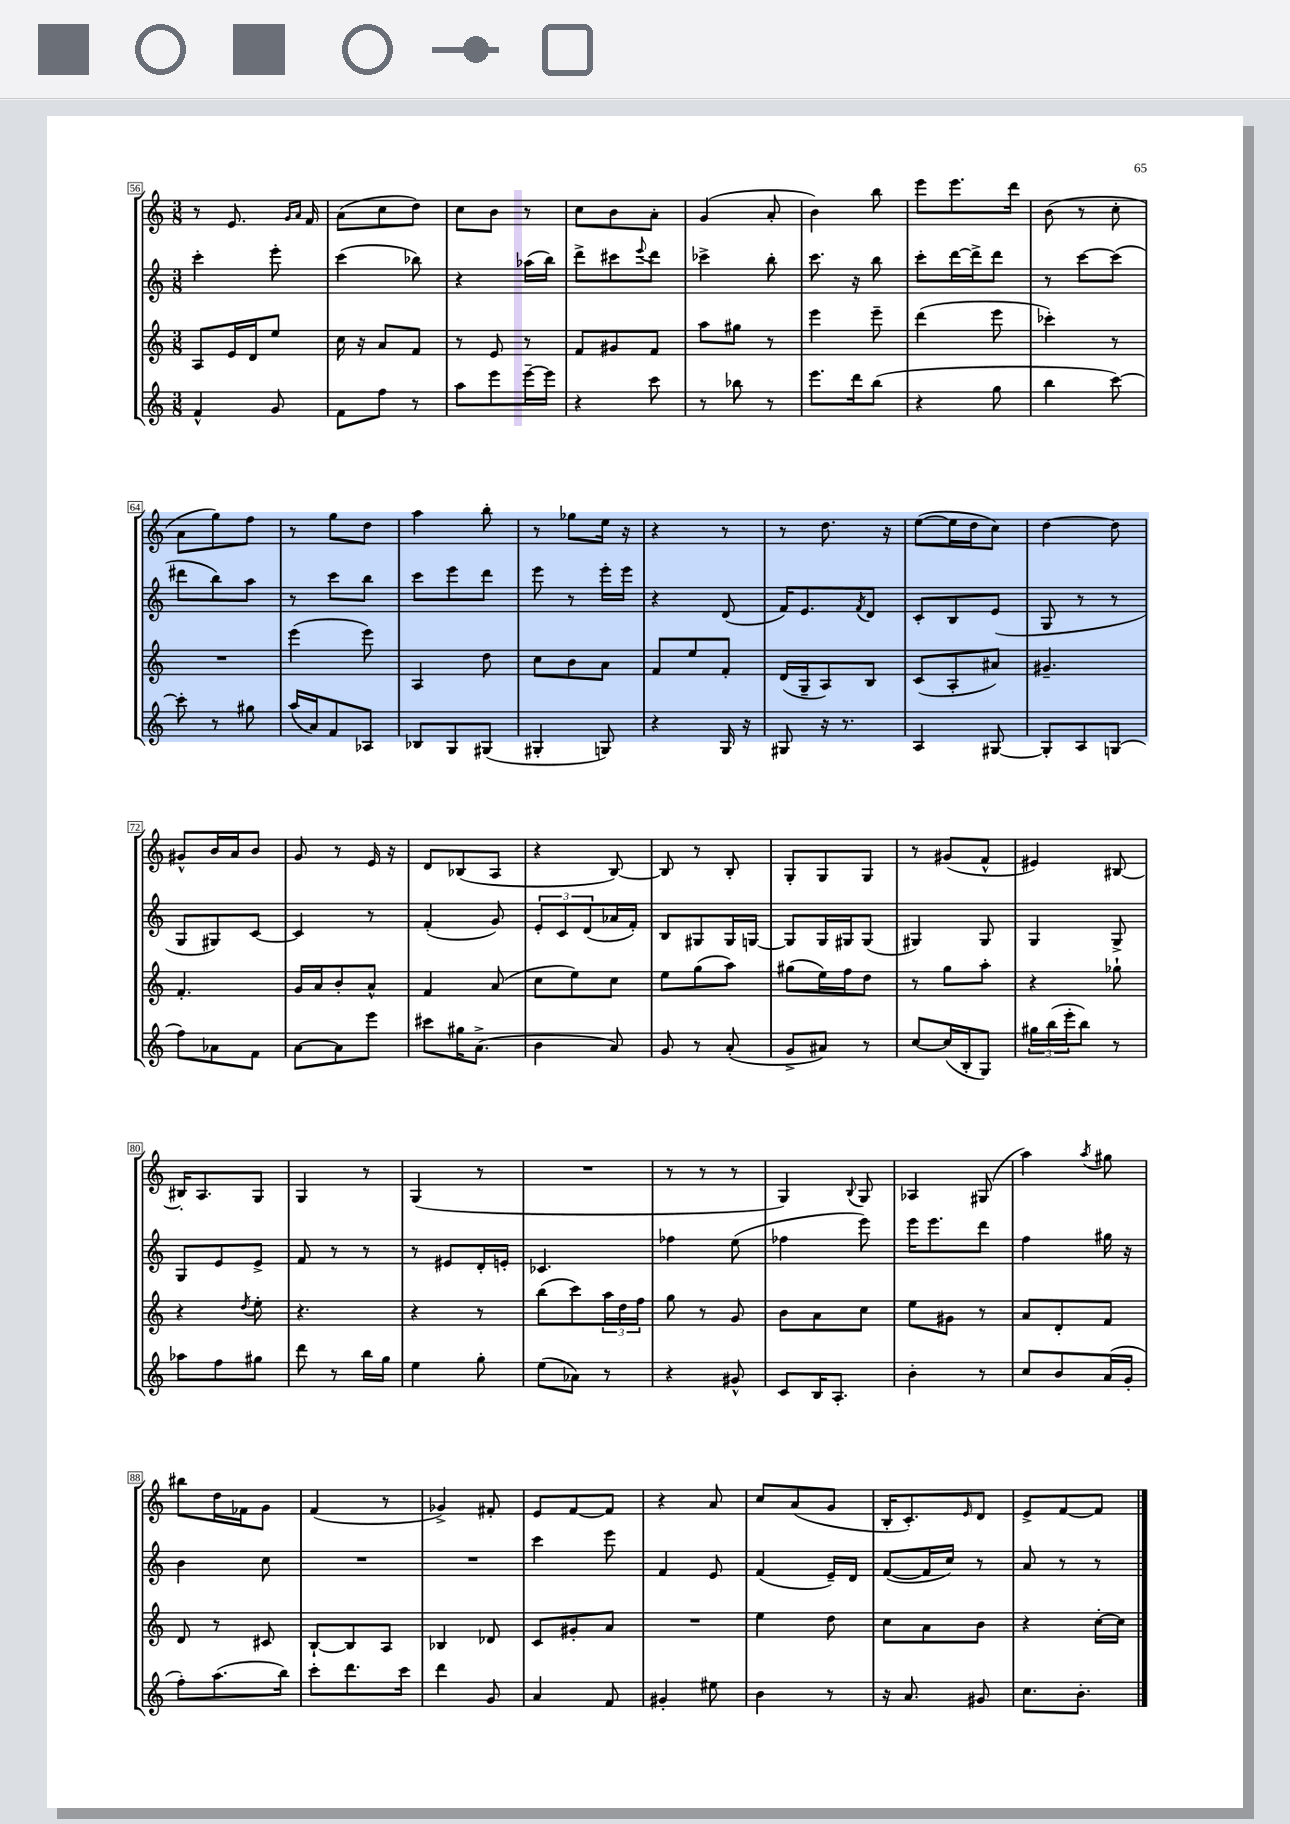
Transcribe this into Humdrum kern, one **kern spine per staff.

**kern	**kern	**kern	**kern
*part4	*part3	*part2	*part1
*staff4	*staff3	*staff2	*staff1
*clefG2	*clefG2	*clefG2	*clefG2
*k[]	*k[]	*k[]	*k[]
*M3/8	*M3/8	*M3/8	*M3/8
=56	=56	=56	=56
4f^^/	8A/L	4ccc'\	8r
.	16e/L	.	8.e/
.	16d/J	.	.
8g/	8ee/J	8eee'\	.
.	.	.	16qqg/LL
.	.	.	16qqa/JJ
.	.	.	16f/
=57	=57	=57	=57
8f\L	16cc\	(4ccc\	(8a\L
.	16r	.	.
8ff\J	8a/L	.	8cc\
8r	8f/J	8bb-X\)	8dd\J)
=58	=58	=58	=58
8aa\L	8r	4r	8cc\L
8eee\	8e/	.	8b\J
[16eee~\L	8r	(16aa-X\LL	8r
16eee\JJ]	.	16bb\JJ)	.
=59	=59	=59	=59
4r	8f/L	8ddd^\L	8cc\L
.	8g#X/	8ccc#X\	8b\
.	.	8qqeee/	.
8ccc\	8f/J	8ddd\J	8a'\J
=60	=60	=60	=60
8r	8aa\L	4ccc-X^\	(4g/
8bb-X\	8gg#X\J	.	.
8r	8r	8bb'\	8a'/
=61	=61	=61	=61
8.eee\L	4eee\	8.ccc\	4b\)
16ddd\k	.	16r	.
(8bb\J	8eee~\	8bb\	8bb\
=62	=62	=62	=62
4r	(4ddd\	8ccc'\L	8eee\L
.	.	[16ddd\L	8.eee\
.	.	16ddd^\J]	.
8gg\	8eee\	8ddd\J	.
.	.	.	16ddd\Jk
=63	=63	=63	=63
4bb\	4ccc-X'\)	8r	(8b\
.	.	[8ccc\L	8r
[8ccc\)	8r	(8ccc\J]	8cc'\
!!LO:LB:g=z
=64	=64	=64	=64
8ccc'\]	4.r	8ddd#X\L	8a\L
8r	.	8bb\)	8gg\)
8gg#X\	.	8aa\J	8ff\J
=65	=65	=65	=65
(16aa/LL	(4eee\	8r	8r
16a/J)	.	.	.
8f/	.	8ccc\L	8gg\L
8A-X/J	8eee\)	8bb\J	8dd\J
=66	=66	=66	=66
8B-X/L	4A/	8ccc\L	4aa\
8G/	.	8eee\	.
(8G#X/J	8dd\	8ddd\J	8bb'\
=67	=67	=67	=67
4G#X'/	8cc\L	8eee\	8r
.	8b\	8r	8gg-X\L
8Gn/)	8a\J	16eee'\LL	16ee\Jk
.	.	16eee\JJ	16r
=68	=68	=68	=68
4r	8f/L	4r	4r
.	8ee/	.	.
16G/	8f'/J	(8d/	8r
16r	.	.	.
=69	=69	=69	=69
8G#X/	(16d/LL	16f/KL)	8r
.	16G~/J	8.e/	.
16r	8A/)	.	8.dd\
8.r	.	.	.
.	.	8qf/	.
.	8B/J	8d/J	.
.	.	.	16r
=70	=70	=70	=70
4A/	(8c/L	8c'/L	([8ee\L
.	8A'/	8B/	16ee\L]
.	.	.	16dd\J
[8G#X/	8a#X/J)	(8e/J	8cc\J)
=71	=71	=71	=71
8G#'/L]	4.g#X~/	8G/	[4dd\
8A/	.	8r	.
(8Gn/J	.	8r	8dd\]
!!LO:LB:g=z
=72	=72	=72	=72
8ff\L)	4.f'/	8G/L	8g#X^^/L
8a-X\	.	8G#X/)	16b/L
.	.	.	16a/J
8f\J	.	[8c/J	8b/J
=73	=73	=73	=73
[8a\L	16g/LL	4c/]	8g/
.	16a/J	.	.
8a\]	8b'/	.	8r
8eee\J	8a^^/J	8r	16e/
.	.	.	16r
=74	=74	=74	=74
8ccc#X\L	4f/	(4f'/	8d/L
16gg#X\K	.	.	(8B-X/
(8.a^\J	.	.	.
.	(8a/	8g/)	8A/J
=75	=75	=75	=75
4b\	8cc\L	12e'/L	4r
.	.	12c/	.
.	8ee\)	.	.
.	.	(12d/	.
8a/)	8cc\J	16a-X/L	[8B/)
.	.	16f'/JJ)	.
=76	=76	=76	=76
8g/	8ee\L	8B/L	8B/]
8r	(8gg\	8G#X/	8r
(8a'/	8aa\J)	16G#/L	8B'/
.	.	[16Gn/JJ	.
=77	=77	=77	=77
8g^/L	(8gg#X\L	8G/L]	8G'/L
8a#X/J)	16ee\L)	16G/L	8G/
.	16ff\J	16G#X/J	.
8r	8dd\J	(8G#/J	8G/J
=78	=78	=78	=78
[8cc/L	8r	4G#X/)	8r
(16cc/L]	8gg\L	.	(8g#X/L
16B'/J	.	.	.
8G/J)	8aa'\J	8G#/	8f^^/J
=79	=79	=79	=79
24gg#X\LL	4r	4G/	4e#X/)
(24bb\	.	.	.
24eee'\J	.	.	.
8bb\J)	.	.	.
8r	8gg-X`\	8G^/	[8B#X/
!!LO:LB:g=z
=80	=80	=80	=80
8aa-X\L	4r	8G/L	16B#X'/KL]
.	.	.	8.A/
8ff\	.	8e/	.
.	8qdd/	.	.
8gg#X\J	8ee'\	8e^/J	8G/J
=81	=81	=81	=81
8ddd\	4.r	8f/	4G/
8r	.	8r	.
16bb\LL	.	8r	8r
16gg\JJ	.	.	.
=82	=82	=82	=82
4ee\	4r	8r	(4G/
.	.	8e#X/L	.
8gg'\	8r	16d'/L	8r
.	.	16en'/JJ	.
=83	=83	=83	=83
(8ee\L	(8bb\L	4.c-X/	4.r
8a-X\J)	8ccc\)	.	.
8r	24aa\L	.	.
.	24dd\	.	.
.	24ff\JJ	.	.
=84	=84	=84	=84
4r	8gg\	4ff-X\	8r
.	8r	.	8r
8g#X^^/	8g/	(8ee\	8r
=85	=85	=85	=85
8c/L	8b\L	4ff-X\	4G/)
16B/K	8a\	.	.
8.A'/J	.	.	.
.	.	.	8qqB/
.	8cc\J	8eee\)	8G/
=86	=86	=86	=86
4b'\	8ee\L	16eee\KL	4A-X/
.	.	8.eee\	.
.	8g#X\J	.	.
8r	8r	8ddd\J	(8G#X/
=87	=87	=87	=87
8cc/L	8a/L	4ff\	4aa\)
8b/	8d'/	.	.
.	.	.	8qaa/
(16a/L	8f/J	16gg#X\	8gg#X\
16g'/JJ	.	16r	.
!!LO:LB:g=z
=88	=88	=88	=88
8ff'\L)	8d/	4b\	8bb#X\L
(8.aa\	8r	.	16dd\L
.	.	.	16f-X\J
.	8c#X/	8cc\	8g\J
16bb\Jk)	.	.	.
=89	=89	=89	=89
8ccc'\L	[8B`/L	4.r	(4f/
8.ddd\	8B/]	.	.
.	8A/J	.	8r
16ccc\Jk	.	.	.
=90	=90	=90	=90
4ddd\	4B-X/	4.r	4g-X^/)
8g/	8d-X/	.	8f#X'/
=91	=91	=91	=91
4a/	8c/L	4ccc\	8e/L
.	8g#X'/	.	[8f/
8f/	8a/J	8eee\	8f/J]
=92	=92	=92	=92
4g#X'/	4.r	4f/	4r
8ee#X\	.	8e/	8a/
=93	=93	=93	=93
4b\	4ee\	(4f/	8cc/L
.	.	.	(8a/
8r	8dd\	16e~/LL)	8g/J
.	.	16d/JJ	.
=94	=94	=94	=94
16r	8cc\L	([8f/L	16B'/KL
8.a/	.	.	8.c'/)
.	8a\	16f/L]	.
.	.	16cc/JJ)	.
.	.	.	16qqe/
8g#X/	8b\J	8r	8d/J
=95	=95	=95	=95
8.cc\L	4r	8a/	8e^/L
.	.	8r	[8f/
8.b'\J	.	.	.
.	[16cc'\LL	8r	8f/J]
.	16cc\JJ]	.	.
==	==	==	==
*-	*-	*-	*-
